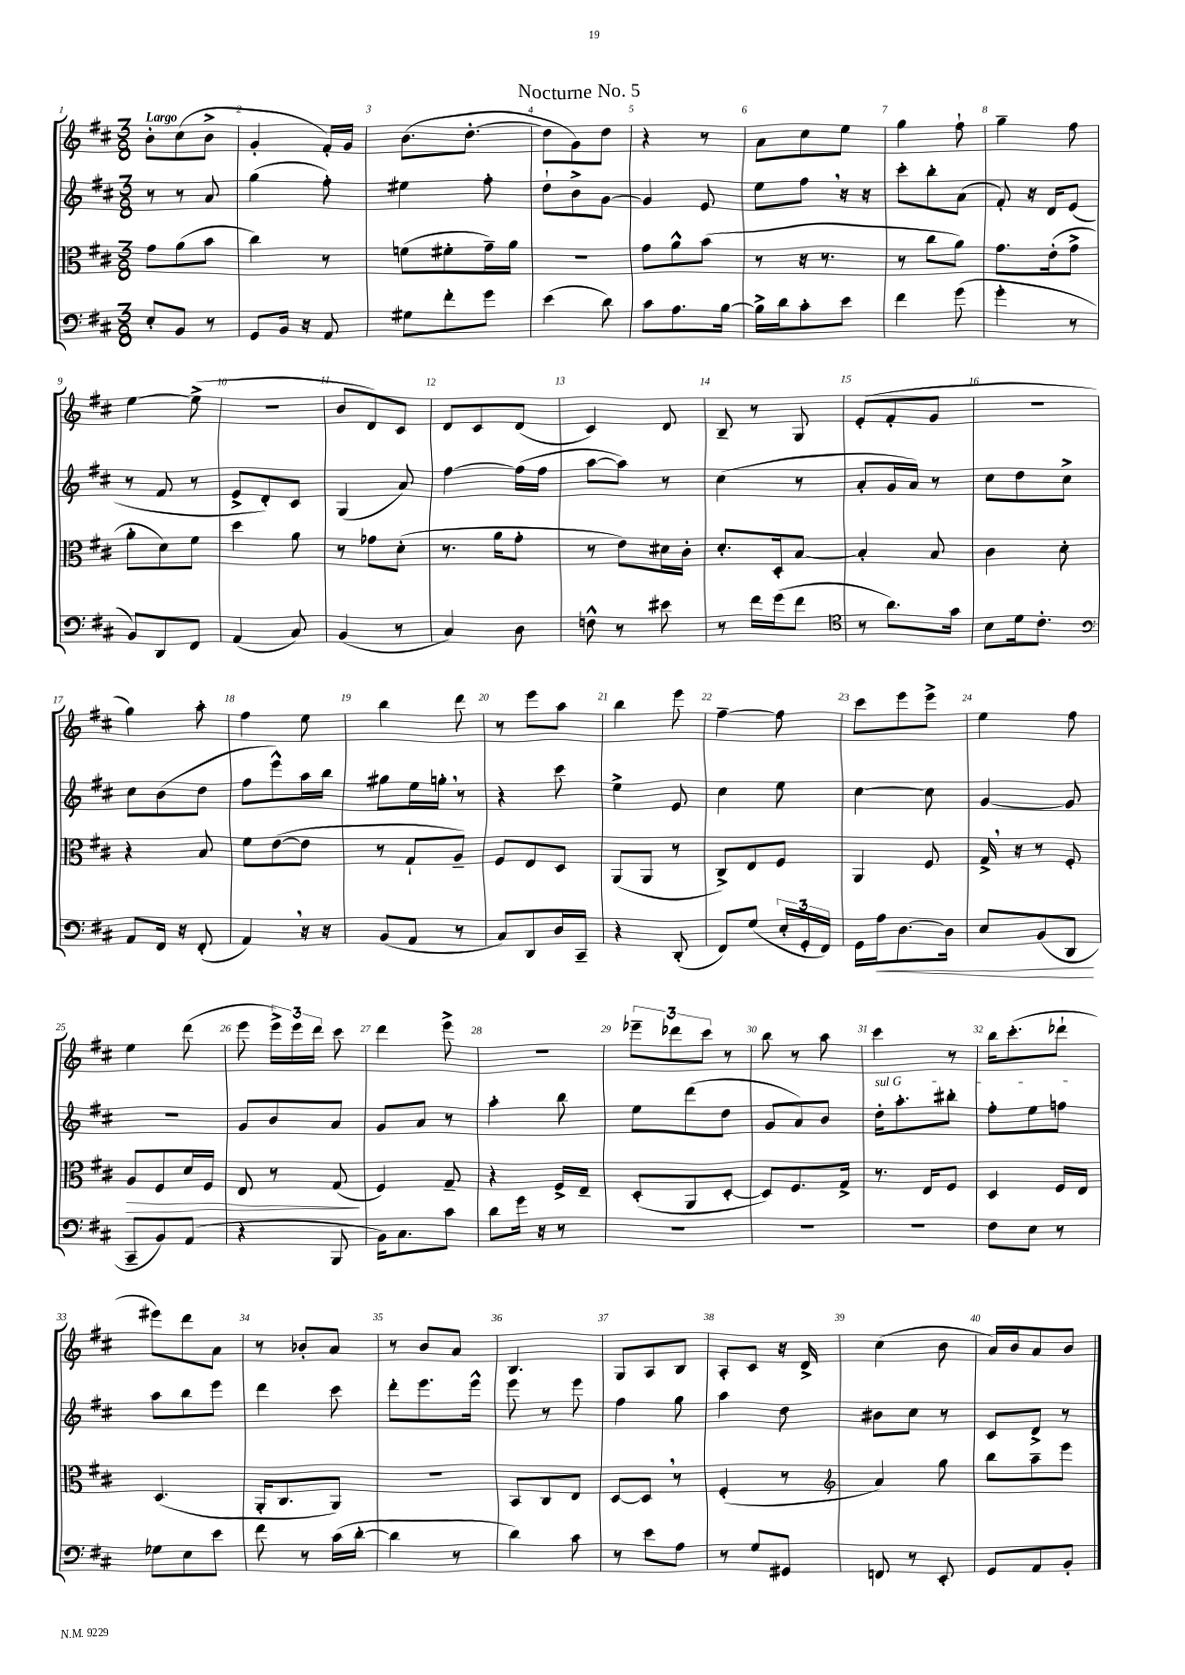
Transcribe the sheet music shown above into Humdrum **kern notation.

**kern	**kern	**kern	**kern
*staff4	*staff3	*staff2	*staff1
*clefF4	*clefC3	*clefG2	*clefG2
*k[f#c#]	*k[f#c#]	*k[f#c#]	*k[f#c#]
*M3/8	*M3/8	*M3/8	*M3/8
8E'/L	8g\L	8r	8b'\L
8BB/J	(8a\	8r	(8cc#\
8r	8b\J	8a/	8b^\J
=	=	=	=
8GG/L	4cc#\)	(4gg\	4g'/
16BB/Jk	.	.	.
16r	.	.	.
8AA/	8r	8ff#'\)	16f#'/LL)
.	.	.	16g/JJ
=	=	=	=
8G#\L	(8f\L	4ee#\	(8.b\L
8f#'\	8f#'\	.	.
.	.	.	[8.dd'\J
8g\J	16g~\L)	8ff#'\	.
.	16a\JJ	.	.
=	=	=	=
(4e\	4.r	8dd`\L	8dd\]L
.	.	8b^\	8g\)
8d\)	.	[8g\J	8dd\J
=	=	=	=
8c#\L	8g\L	4g/]	4r
8.A\	8a^^\	.	.
.	(8b\J	8e/	8r
[16B\Jk	.	.	.
=	=	=	=
16B^\]LL	8r	8ee\L	8a\L
16d\J	.	.	.
8c#'\	16r	8ff#\J	8cc#\
.	8.r	.	.
8e\J	.	16r	8ee\J
.	.	16r	.
=	=	=	=
4f#\	8r	8ccc#'\L	4gg\
.	8cc#\L	8bb'\	.
(8g\	8a\J)	(8a\J	8ff#`\
=	=	=	=
4g'\	8.g\L	8f#'/)	4gg~\
.	.	16r	.
.	(16e'\k	16d/LK	.
8r	8g^\J	(8e/J	8ff#\
=	=	=	=
8BB/L)	8a'\L	8r	[4ee\
8DD/	8d\)	8f#/	.
8FF#/J	8f#\J	8r	(8ee^\]
=	=	=	=
(4AA/	4dd\	8e^/L	4.r
.	.	8d'/)	.
8C#/)	8a\	8c#/J	.
=	=	=	=
(4BB/	8r	(4G/	8b/L
.	8g-\L	.	8d/)
8r	(8d'\J	8a/)	8c#/J
=	=	=	=
4C#/)	8.r	[4ff#\	8d/L
.	.	.	8c#/
.	16a\LK	.	.
8D\	8g'\J	(16ff#\]LL	(8d/J
.	.	16ff#\JJ	.
=	=	=	=
8F^^\	8r	[8aa\L	4c#/)
8r	8e\L)	8aa\]J)	.
8e#\	16d#\L	8r	8d/
.	16c#'\JJ	.	.
=	=	=	=
8r	8.d'/L	(4cc#\	8B~/
16f#\LL	.	.	8r
(16g\J	16D'/k	.	.
8f#\J	[8B/J	8r	8G/
=	=	=	=
*clefC4	*	*	*
8r	4B'/]	8a'/L	(8e'/L
8.a\L)	.	16g/L	8f#'/
.	.	16a/JJ)	.
.	8B/	8r	8g/J
16g\Jk	.	.	.
=	=	=	=
8B\L	4c#\	8cc#\L	4.r
16d\k	.	8dd\	.
8.c#'\J	.	.	.
.	8d'\	8cc#^\J	.
=	=	=	=
*clefF4	*	*	*
8AA/L	4r	8cc#\L	4gg\)
16FF#/Jk	.	(8b\	.
16r	.	.	.
(8FF#'/	8B/	8dd\J	8aa'\
=	=	=	=
4AA/)	8f#\L	8ff#\L	4ff#\
.	([8e\	8eee^^\)	.
16r	8e\]J	16aa\L	8ee\
16r	.	16bb\JJ	.
=	=	=	=
(8BB/L	8r	8gg#\L	4bb\
8AA/J	8G`/L	16ee\L	.
.	.	16gg'\JJ	.
8r	8A~/J)	8r	8ddd\
=	=	=	=
8C#/L)	8F#/L	4r	8r
8DD/	8E/	.	8eee\L
16D/L	8D/J	8ccc#\	8aa\J
16CC#~/JJ	.	.	.
=	=	=	=
4r	(8AA/L	4ee^\	4bb\
.	8AA/J	.	.
(8DD'/	8r	8e/	8eee\
=	=	=	=
8FF#/L)	8C#^/L)	4cc#\	[4ff#~\
(8G/J	8E/	.	.
24E'/LL	8F#/J	8ee\	8ff#\]
24GG'/	.	.	.
24FF#/JJ)	.	.	.
=	=	=	=
16GG\LL	4AA/	[4cc#\	8ccc#\L
16A\J	.	.	.
[8.D\	.	.	8eee\
.	8F#/	8cc#\]	8eee^\J
16D\]Jk	.	.	.
=	=	=	=
8E/L	16G^/	[4g/	4ee\
.	16r	.	.
(8BB/	8r	.	.
8DD/J	8F#'/	8g/]	8ff#\
=	=	=	=
8CC#~/L	8A/L	4.r	4ee\
8BB/)	8F#/	.	.
(8AA/J	16d/L	.	(8ddd\
.	16F#/JJ	.	.
=	=	=	=
4r	8E/	8g/L	8eee\
.	8r	8b/	24eee^\LL)
.	.	.	24eee\
.	.	.	24ddd\JJ
8BBB/	(8G/	8a/J	8ccc#\
=	=	=	=
16BB\LK)	4F#/)	8g/L	4ddd\
8.C#\	.	.	.
.	.	8a/J	.
8c#\J	8G~/	8r	8eee^\
=	=	=	=
8d\L	4r	4aa'\	4.r
16g\Jk	.	.	.
16r	.	.	.
8r	16F#^/LL	8bb\	.
.	16E~/JJ	.	.
=	=	=	=
4.r	(8D'/L	8ee\L	12eee-~\L
.	.	.	12ddd-\
.	8AA/	(8ddd\	.
.	.	.	12ccc#\J
.	[8D'/J	8dd\J	8r
=	=	=	=
4.r	8D/]L)	8g/L	8bb\
.	8.F#/	8a/)	8r
.	.	8b/J	8aa\
.	16G^/Jk	.	.
=	=	=	=
4.r	8.r	16dd'\LK	4ccc#\
.	.	8.aa'\	.
.	16E/LK	.	.
.	8F#/J	8bb#'\J	8r
=	=	=	=
8F#\L	4D/	8ff#'\L	16bb\LK
.	.	.	(8.ccc#'\
8E\J	.	8ee\	.
8r	16F#/LL	8ff\J	8ddd-`\J
.	16E/JJ	.	.
=	=	=	=
8G-\L	(4.D/	8aa\L	8eee#\L)
8E\	.	8bb\	8ddd\
8e\J	.	8eee\J	8a\J
=	=	=	=
8f#\	16AA'/LK	4ddd\	8r
.	8.C#/	.	.
8r	.	.	8b-'/L
(16c#\LL	8AA/J)	8ccc#\	8a/J
[16d'\JJ	.	.	.
=	=	=	=
4d\]	4.r	8ddd'\L	8r
.	.	8.eee\	8b/L
8r	.	.	8a/J
.	.	16eee^^\Jk	.
=	=	=	=
4d\)	8BB/L	8eee\	4.B/
.	8C#/	8r	.
8c#\	8E/J	8eee\	.
=	=	=	=
8r	[8D/L	4ff#\	8G/L
8e\L	8D/]J	.	8A/
8A\J	8r	8gg\	8B/J
=	=	=	=
8r	(4F#'/	4aa\	8A'/L
8G/L	.	.	8c#/J
8GG#/J	8r	8dd\	16r
.	.	.	16d^/
=	=	=	=
*	*clefG2	*	*
8FF/	4a/)	8b#\L	(4cc#\
8r	.	8cc#\J	.
8EE'/	8gg\	8r	8b\
=	=	=	=
8GG/L	8bb\L	8c#/L	16a/LL)
.	.	.	16b/J
8AA/	8aa~\	8d^/J	8a/
8BB'/J	8eee\J	8r	8b/J
==	==	==	==
*-	*-	*-	*-
